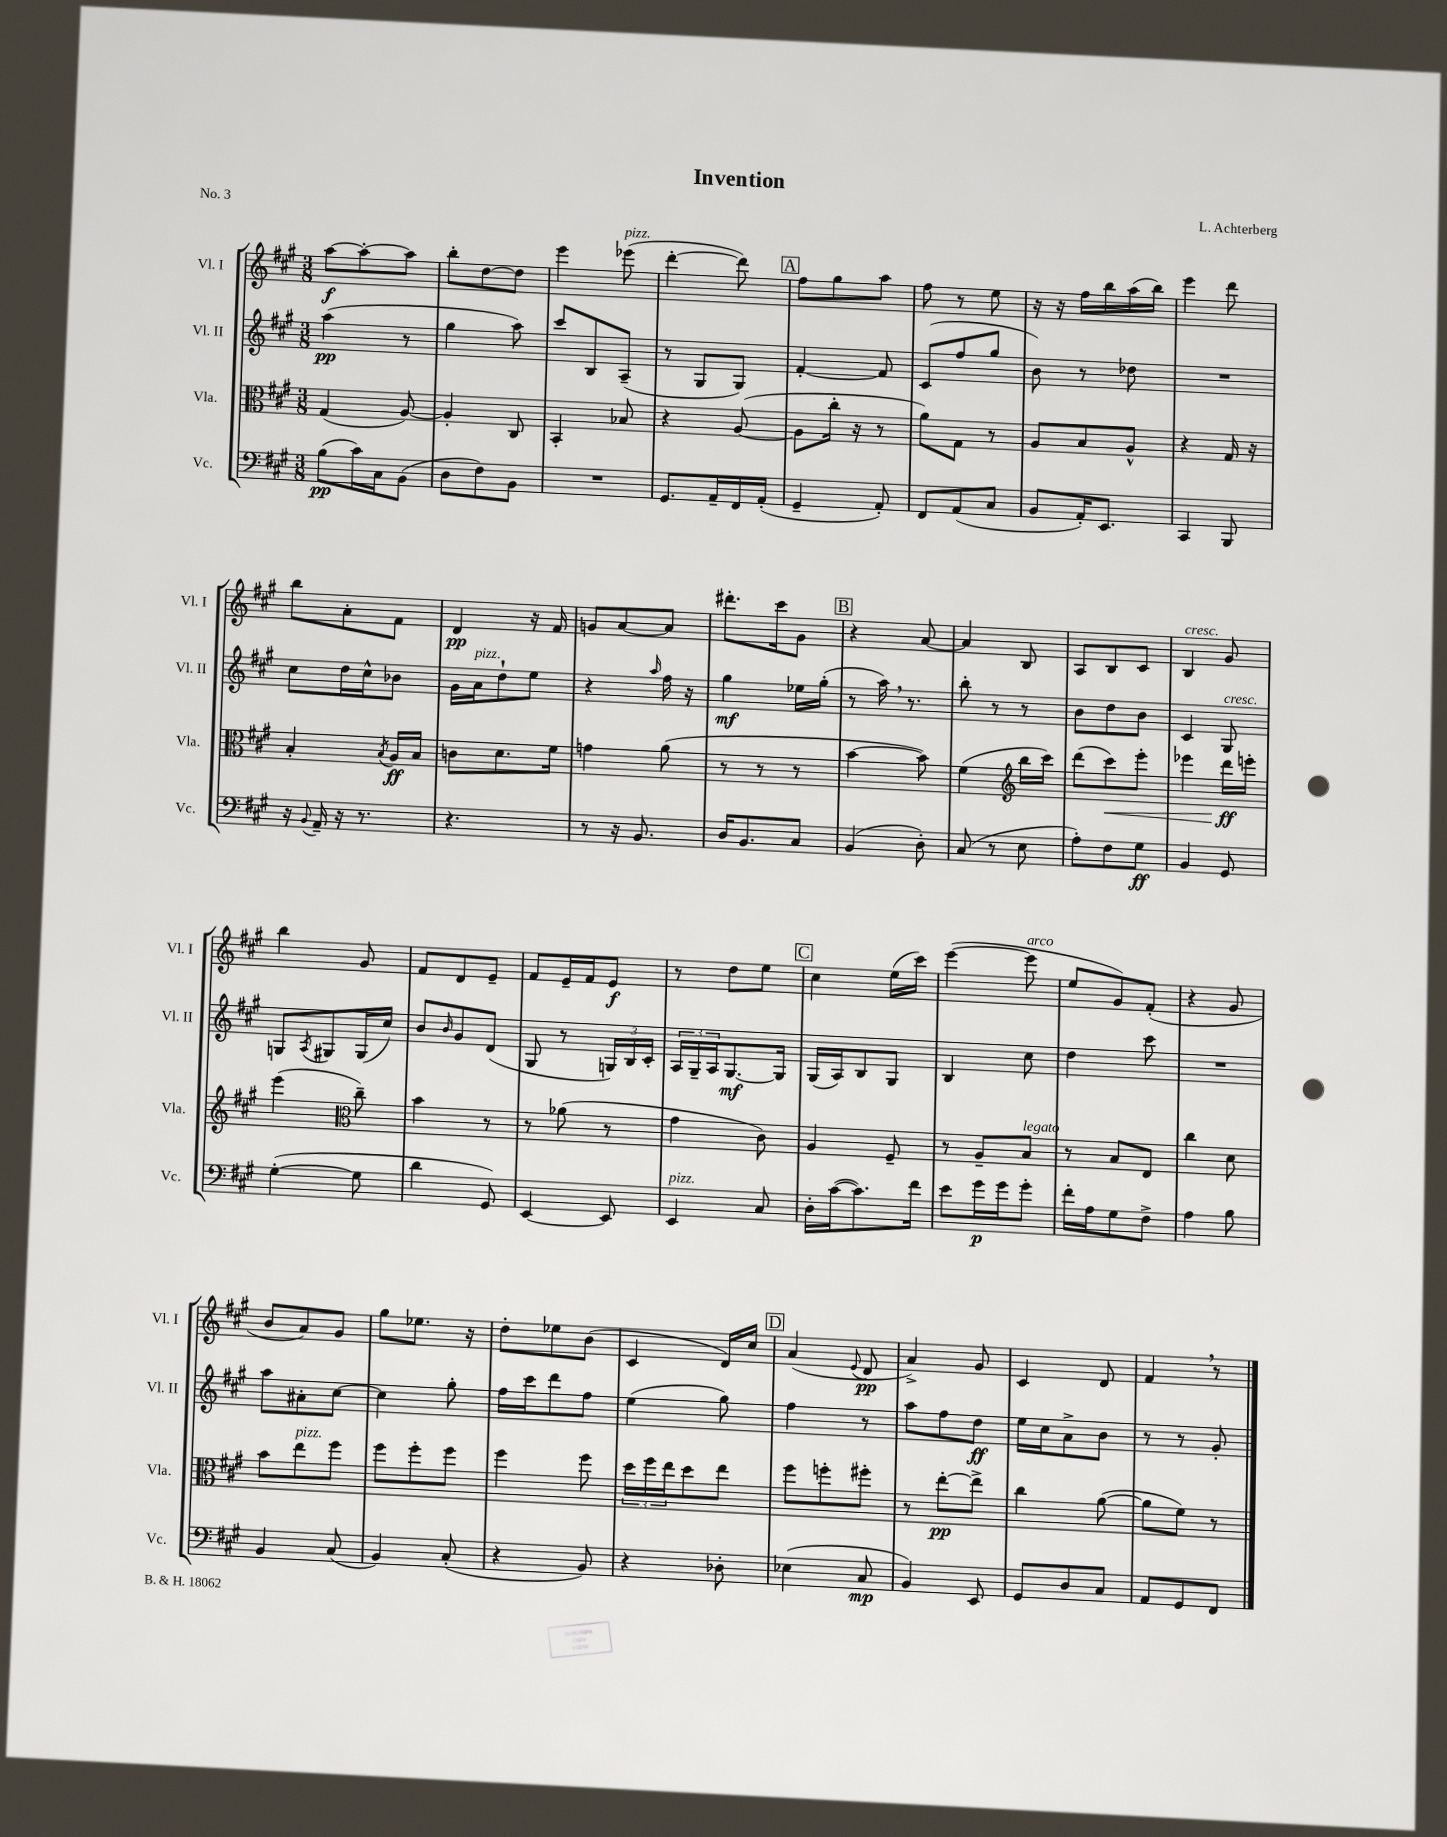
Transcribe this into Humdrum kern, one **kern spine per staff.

**kern	**kern	**kern	**kern
*staff4	*staff3	*staff2	*staff1
*clefF4	*clefC3	*clefG2	*clefG2
*k[f#c#g#]	*k[f#c#g#]	*k[f#c#g#]	*k[f#c#g#]
*M3/8	*M3/8	*M3/8	*M3/8
(8B	(4G#	(4aa	[8aa
16c#)	.	.	8aa'_
16C#	.	.	.
(8BB	[8A)	8r	8aa]
=	=	=	=
8D	4A']	4gg#	8bb'
8F#)	.	.	[8dd
8BB	8C#	8aa)	8dd]
=	=	=	=
4.r	4BB'	8ccc#	4eee
.	.	8B	.
.	8B-	(8A~	(8eee-
=	=	=	=
8.GG#	4r	8r	[4ddd'
.	.	8G#	.
16AA~	.	.	.
16FF#	([8A	8G#)	8ddd])
(16AA'	.	.	.
=	=	=	=
4GG#~	8A]	[4f#'	8ff#
.	16cc#'	.	8gg#
.	16r	.	.
8AA')	8r	8f#]	8aa
=	=	=	=
8FF#	8a)	(8c#	8ff#
(8AA	8G#	8ff#	8r
8C#	8r	8gg#	8ee
=	=	=	=
8BB	8A	8b)	16r
.	.	.	16r
16AA')	8B	8r	16ff#
8.EE	.	.	16bb
.	8A^^	8dd-	(16aa
.	.	.	16bb)
=	=	=	=
4CC#	4r	4.r	4eee
8BBB	16G#	.	8ddd
.	16r	.	.
=	=	=	=
16r	4B'	8cc#	8bb
8qqBB	.	.	.
16AA~	.	.	.
16r	.	16dd	8a'
8.r	.	16cc#^^	.
.	8qB	.	.
.	16A	8b-	8f#
.	16B	.	.
=	=	=	=
4.r	8c	16g#	4d
.	.	16a	.
.	8.d	8dd`	.
.	.	8ee	16r
.	16f#	.	16f#
=	=	=	=
8r	4g	4r	8g
16r	.	.	[8a
8.BB	.	.	.
.	.	16qqaa	.
.	(8a	16ff#	8a]
.	.	16r	.
=	=	=	=
16D	8r	4gg#	8.ddd#'
8.BB	.	.	.
.	8r	.	.
.	.	.	16ccc#
8C#	8r	16ee-	8g#
.	.	(16gg#'	.
=	=	=	=
(4BB	[4b	8r	4r
.	.	16aa)	.
.	.	8.r	.
8D')	8b])	.	[8a
=	=	=	=
(8C#	(4f#	8bb'	4a]
8r	.	8r	.
*	*clefG2	*	*
8E	16bb	8r	8B
.	16ccc#)	.	.
=	=	=	=
8A')	(8ddd	8b	8A
8F#	8ccc#)	8dd	8B
8G#	8eee'	8b	8c#
=	=	=	=
4BB	4eee-	4c#	4B
8GG#	16ddd	8G#	8g#
.	16eee'	.	.
=	=	=	=
([4G#'	(4eee	8G	4bb
.	.	8qA	.
.	.	8G#	.
*	*clefC3	*	*
8G#]	8cc#~)	(16G#	8g#
.	.	16cc#)	.
=	=	=	=
4d	4b	8b	8f#
.	.	16qqb	.
.	.	8g#	8d
8GG#)	8r	(8d	8e~
=	=	=	=
[4EE	8r	8G#	8f#
.	(8a-	8r	16e~
.	.	.	16f#
8EE]	8r	24G)	8e
.	.	24B	.
.	.	24c#'	.
=	=	=	=
4EE	4g#	24A	8r
.	.	24G#~	.
.	.	24A	.
.	.	[8.G#	8dd
8C#	8c#)	.	8ee
.	.	16G#]	.
=	=	=	=
16D'	4A	(16G#	4cc#
([16c#	.	16A)	.
8.c#])	.	8B	.
.	8F#~	8G#	(16ee
16f#	.	.	16ccc#)
=	=	=	=
8e	8r	4B	([4eee
16g#	8A~	.	.
16g#	.	.	.
8g#'	8B	8cc#	8eee]
=	=	=	=
16f#'	8r	4dd	8ee
16A	.	.	.
8G#	8B	.	8g#)
8F#^	8E	8ccc#	(8f#'
=	=	=	=
4A	4cc#	4.r	4r
8B	8d	.	8g#
=	=	=	=
4BB	8b	8aa	8b
.	8ee	8a#'	8a)
(8C#	8ff#	[8cc#	8g#
=	=	=	=
4BB)	8ff#	4cc#]	8gg#
.	8ff#'	.	8.ee-
(8C#'	8ff#	8gg#'	.
.	.	.	16r
=	=	=	=
4r	4ff#	16ff#	8dd'
.	.	16ccc#	.
.	.	8ddd	8ee-
8BB)	8ff#	8ff#	(8b
=	=	=	=
4r	24dd	(4ee	4c#
.	24ff#	.	.
.	24ee	.	.
.	8dd	.	.
8D-'	8ee	8gg#)	16d)
.	.	.	16cc#
=	=	=	=
(4E-	8ff#	4ff#	(4a
.	8ff'	.	.
.	.	.	8qqe
8C#	8ff#'	8r	8d
=	=	=	=
4BB)	8r	8aa	4a^)
.	[8ee'	8ff#	.
8EE	8ee^]	8dd	8g#
=	=	=	=
8GG#	4cc#	16ee	4c#
.	.	16cc#	.
8D	.	8a^	.
8C#	([8a	8b	8d
=	=	=	=
8AA	8a]	8r	4f#
8GG#	8f#)	8r	.
8FF#	8r	8g#'	8r
==	==	==	==
*-	*-	*-	*-
